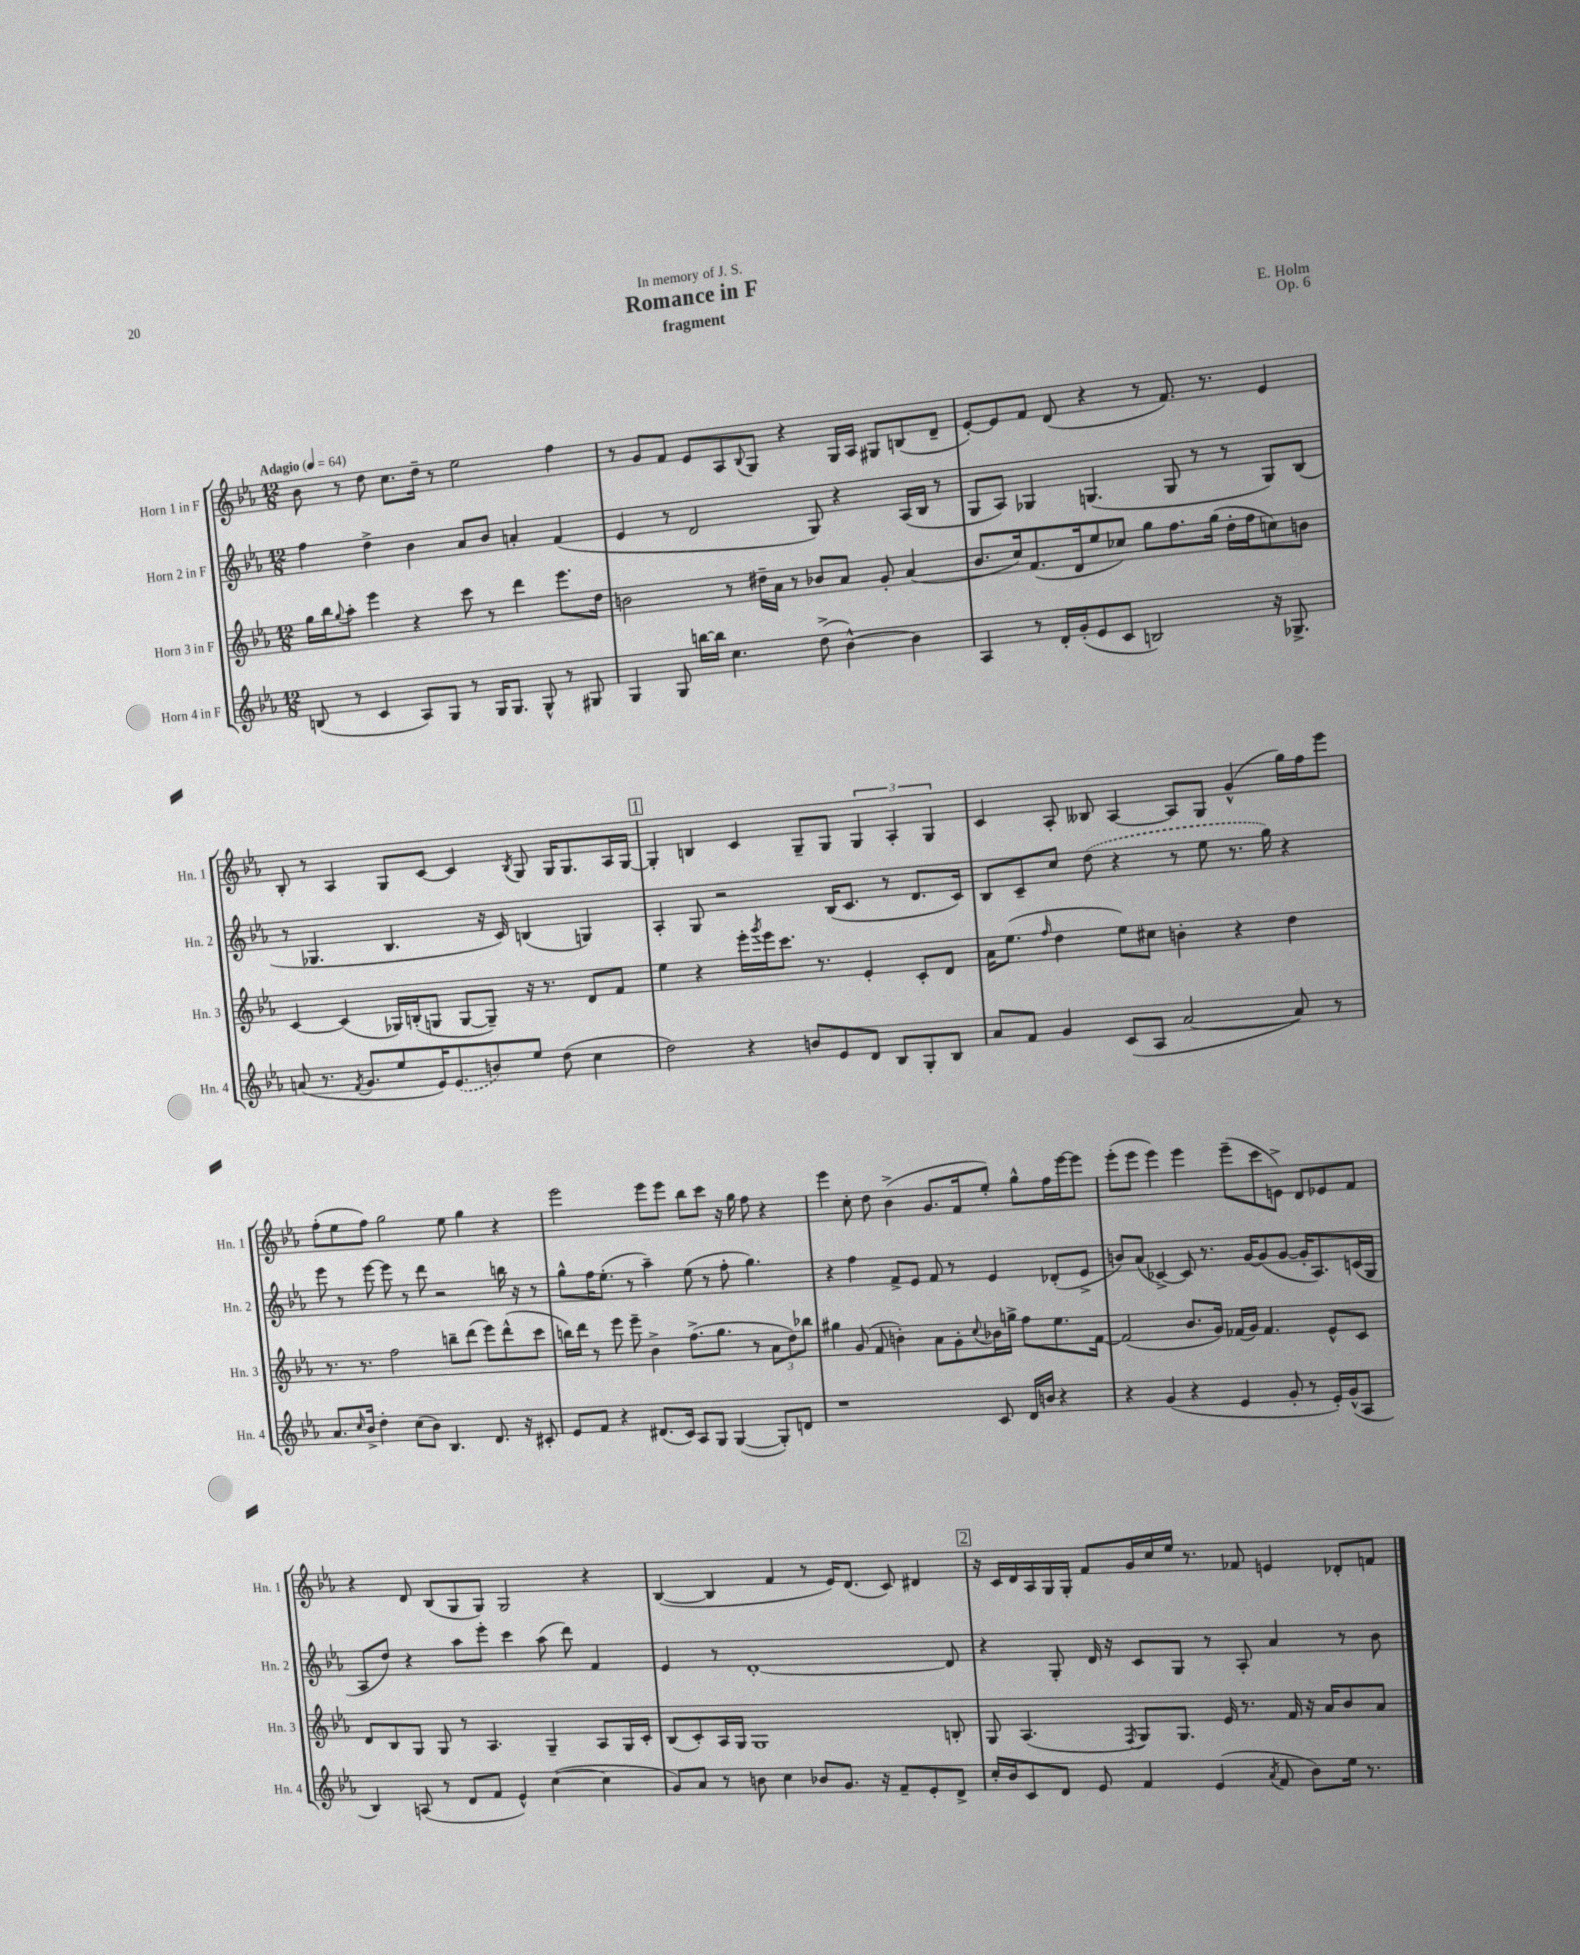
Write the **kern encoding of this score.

**kern	**kern	**kern	**kern
*staff4	*staff3	*staff2	*staff1
*clefG2	*clefG2	*clefG2	*clefG2
*k[b-e-a-]	*k[b-e-a-]	*k[b-e-a-]	*k[b-e-a-]
*M12/8	*M12/8	*M12/8	*M12/8
*MM64	*MM64	*MM64	*MM64
(8B	16gg	4ff	8b-
.	16bb-	.	.
.	8qqgg	.	.
8r	8aa-'	.	8r
4c	4eee-	4dd^	8dd
.	.	.	8.cc
8A-)	4r	4b-	.
.	.	.	16dd~
8G	.	.	8r
8r	8ccc	8a-	2ee-
16G	8r	8b-	.
8.G	.	.	.
.	4ddd	4a'	.
8G^^	.	.	.
8r	8.eee-	(4f	4ff
8G#	.	.	.
.	16dd	.	.
=	=	=	=
4G	2b	4e-	8r
.	.	.	8g
8G	.	8r	8f
[16bb	.	2d	8e-
16bb]	.	.	.
4.cc	8r	.	8A-
.	.	.	8qqB-
.	16dd#~	.	8G
.	16a-	.	.
.	8r	.	4r
(8dd^	8b-	8G)	.
[4b-^^)	8a-	4r	16G
.	.	.	16A-
.	8g'	.	8G#
4b-]	(4a-	(16A-	(8B
.	.	16B-	.
.	.	8r	8d~
=	=	=	=
4A-	8.b-	8G	[8e-')
.	.	8A-)	8e-]
.	16cc)	.	.
8r	(8.f	4G-	8f
16d'	.	.	(8d
(16g'	16d	.	.
8e-	8ee-	(4.G	4r
8c	8cc-)	.	.
2B)	8gg	.	8r
.	8.ff	8G	8.f)
.	.	8r	.
.	(16gg	.	8.r
.	16dd'	8r	.
.	16ff	.	.
16r	8cc)	8G)	4e-
8.G-^	.	.	.
.	8b	(8B-	.
=	=	=	=
(8a	[4c	8r	8B-'
8.r	.	4.G-	8r
.	(4c]	.	4A-
8qf	.	.	.
8.g	.	.	.
8ee-	16G-)	4.B-	8G
.	(16B'	.	.
16e-)	8G	.	[8c
(8.e-	.	.	.
.	[8G	.	4c]
8b)	8G~])	16r	.
.	.	16c)	.
.	.	.	8qB-
8ee-	16r	(4B	8G
.	8.r	.	.
(8dd	.	.	16G
.	.	.	8.G
4cc	8d	4G)	.
.	8f	.	16A-
.	.	.	[16G
=	=	=	=
2dd)	4ee-	4A-'	4G']
.	4r	8G	4B
.	.	2r	.
4r	16eee-'	.	4c
.	8qggg	.	.
.	16eee-	.	.
.	8.ccc	.	.
8b	.	.	8G~
.	8.r	.	.
8e-	.	(16B-	8G
.	.	8.c	.
8d	4e-'	.	6G
8B-	.	8r	.
.	.	.	6A-'
8G'	8c'	8.d	.
.	.	.	6G
8B-	8d	.	.
.	.	16c)	.
=	=	=	=
8a-	16a-	8B-	4c
.	(8.ee-	.	.
8f	.	8c~	.
.	16qqff	.	.
4g	4dd	8cc	8A-'
.	.	(8dd	8B--
(8c	8ee-)	4r	[4A-
8A-	8cc#	.	.
[2a-	4b'	8r	8A-]
.	.	8ee-	8G
.	4r	8.r	(4g^^
.	.	16gg)	.
8a-])	4dd	4r	16gg)
.	.	.	16ff
8r	.	.	8eee-
=	=	=	=
8.a-	8.r	8eee-	(8ff'
.	.	8r	8ee-
16qqcc	.	.	.
16b-^	8.r	.	.
4dd'	.	[8eee-	8ff)
.	2ff	8eee-]	2gg
(8cc	.	8r	.
8b-)	.	8ddd	.
4.B-	.	2r	.
.	8bb~	.	8ee-
.	(8ddd	.	4gg
8.d	8eee-)	.	.
.	(8ddd^^	16bb	4r
16r	.	16r	.
8c#'	8ccc	8r	.
=	=	=	=
8e-	16bb)	8gg^^	2eee-
.	16ddd	.	.
8f	8r	16ff	.
.	.	(8.ee-'	.
4r	8eee-	.	.
.	8eee-~	8r	.
(8.d#	4b-^	4aa-~)	8eee-
.	.	.	8eee-
16c)	.	.	.
8A-	(8.ff^	(8ee-	8bb-
8G	.	8r	8ccc
.	8.gg	.	.
([4G	.	8ff'	16r
.	.	.	16gg
.	8r	4.gg)	8ff
8G'])	12a-	.	4r
.	12dd)	.	.
8d	.	.	.
.	12bb-	.	.
=	=	=	=
1r	4gg#	4r	4eee-
.	(8g	4ff	8cc'
.	8f	.	8dd
.	4b')	8f^	(4b-^
.	.	8e-	.
.	8a-	8f	8.g
.	8g'	8r	.
.	.	.	16f
.	8qqcc	.	.
8c	16b-	4e-	8ee-')
.	16gg^	.	.
16d	8ff	.	8gg^^
16b	.	.	.
4r	8.ee-	(8d-'	16ff
.	.	.	[16eee-
.	.	8e-^	8eee-]
.	[16f	.	.
=	=	=	=
4r	(2f]	8b)	(8eee-'
.	.	(8a-	8eee-
(4g	.	[4c-^)	4eee-)
4r	8.b-	8c-]	4eee-
.	.	8.r	.
.	16g)	.	.
4e-	(16f-	.	(8eee-~
.	16g)	[16g	.
.	4.f-	(8g]	8ccc
8g'	.	[8g	8e^)
8r	.	16g']	8d
.	.	8.A-)	.
16e-')	8e-^^	.	8e-
(16g^^	.	.	.
8A-	8c	(16c	8f
.	.	16G	.
=	=	=	=
4B-)	8d	8A-	4r
.	8B-	8dd)	.
(8A	8G	4r	8d
8r	8G	.	(8B-
8d	8r	8aa-	8G
8f	4.A-	8eee-'	8G)
4e-^^)	.	4ccc	2G
([4cc	4G~	(8aa-	.
.	.	8ddd)	.
4cc]	8A-	4f	4r
.	16G	.	.
.	16c'	.	.
=	=	=	=
8g)	(8B-	4e-	([4B-
8a-	8c')	.	.
8r	16A-	8r	4B-]
.	16G	.	.
8b	1G	[1d'	.
4cc	.	.	4f
8b-	.	.	8r
8.g	.	.	16e-)
.	.	.	(8.d
16r	.	.	.
8f~	.	.	8c)
8e-'	.	.	4d#
8d^	8B'	8d]	.
=	=	=	=
16cc'	8G	4r	16r
16b-	.	.	16c
8c	(4.A-	.	16d
.	.	.	16A-
8d	.	8G'	16G
.	.	.	16G'
8e-	.	16d	8f
.	.	16r	.
.	8qF	.	.
4f	8G)	8c	16g
.	.	.	16cc
.	8.G	8G	16ee-
.	.	.	8.r
(4e-	.	8r	.
.	16e-	.	.
.	8.r	8A-'	8f-
8qa-	.	.	.
8f	.	4a-	4e
.	16f	.	.
8b-)	16r	.	.
.	16a-	.	.
16ee-	8b-	8r	8d-'
8.r	.	.	.
.	8a-	8b-	8f
==	==	==	==
*-	*-	*-	*-
